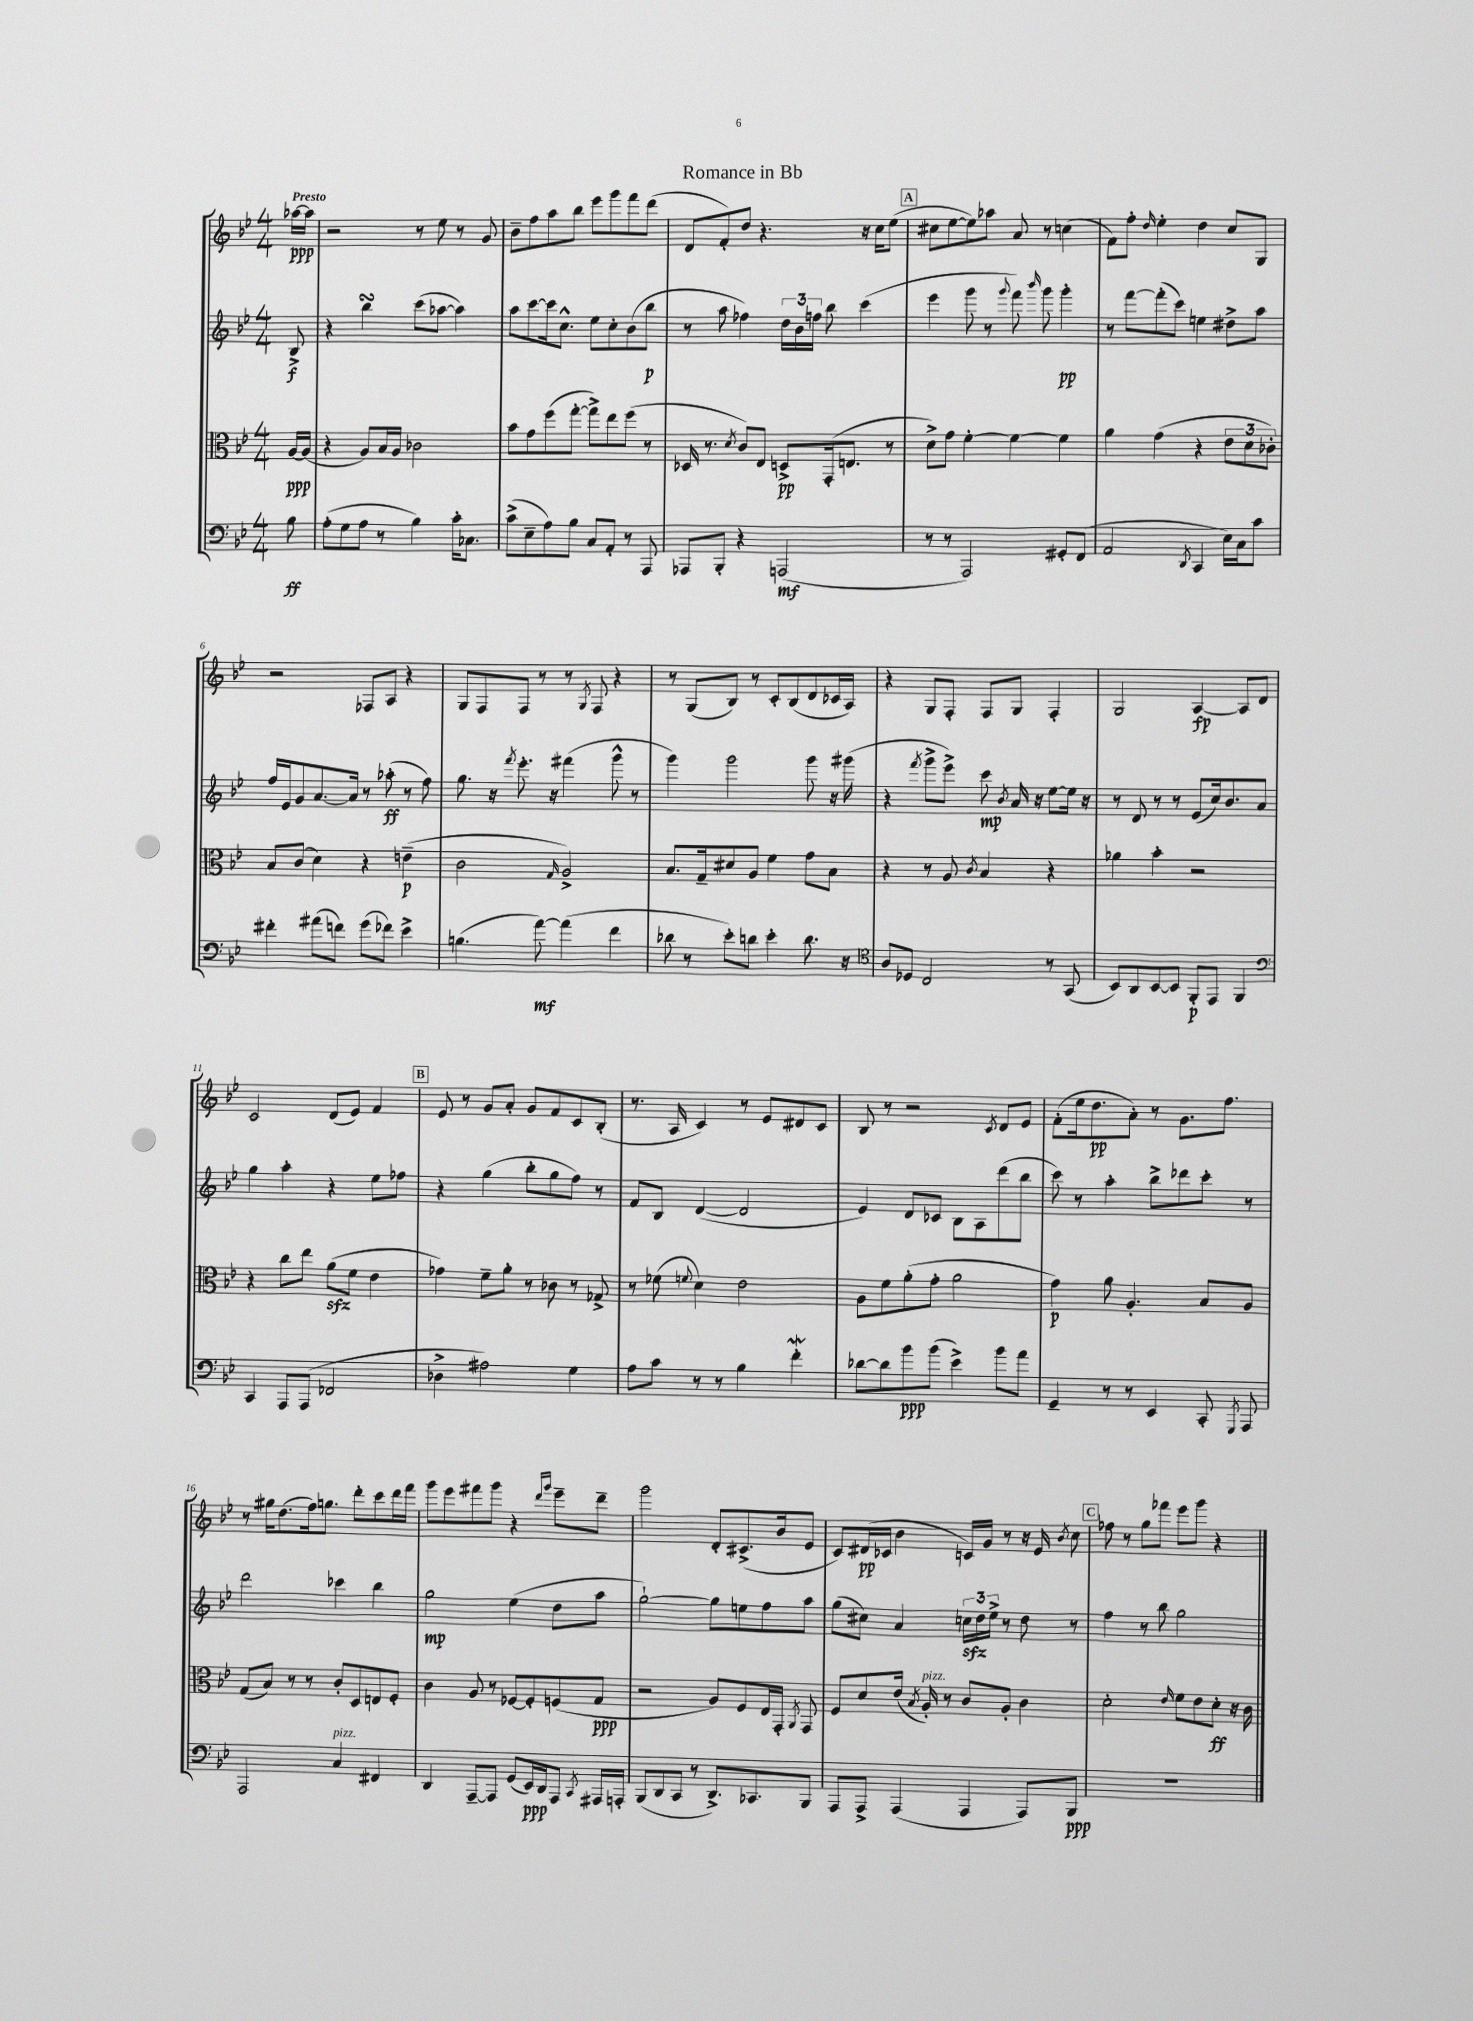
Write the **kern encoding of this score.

**kern	**dynam	**kern	**dynam	**kern	**dynam	**kern	**dynam
*part4	*part4	*part3	*part3	*part2	*part2	*part1	*part1
*staff4	*staff4	*staff3	*staff3	*staff2	*staff2	*staff1	*staff1
*clefF4	*	*clefC3	*	*clefG2	*	*clefG2	*
*k[b-e-]	*	*k[b-e-]	*	*k[b-e-]	*	*k[b-e-]	*
*M4/4	*	*M4/4	*	*M4/4	*	*M4/4	*
=	=	=	=	=	=	=	=
!	!	!	!	!	!	!LO:TX:a:B:t=Presto	!
8B-\	ff	[16A/LL	ppp	8B-^/	f	[16aa-X\LL	ppp
.	.	(16A/JJ]	.	.	.	16aa-\JJ]	.
=1	=1	=1	=1	=1	=1	=1	=1
(8A'\L	.	4r	.	4r	.	2r	.
8G\	.	.	.	.	.	.	.
8A\J	.	8A/L)	.	4bb-sSSs\	.	.	.
8r	.	16B-/L	.	.	.	.	.
.	.	16A/JJ	.	.	.	.	.
4B-\)	.	2c-X\	.	(8ccc\L	.	8r	.
.	.	.	.	[8aa-X\J	.	8ee-\	.
16c'\KL	.	.	.	4aa-\])	.	8r	.
8.C-X\J	.	.	.	.	.	.	.
.	.	.	.	.	.	8g/	.
=2	=2	=2	=2	=2	=2	=2	=2
(8c^\L	.	8b-\L	.	8aa\L	.	8b-~\L	.
8E-~\	.	8g\	.	[8ccc\	.	8ff\	.
8A\)	.	(8ff\	.	16ccc\k]	.	8aa\	.
.	.	.	.	8.cc^^\J	.	.	.
8B-\J	.	[8gg'\J	.	.	.	8bb-\J	.
8C/L	.	8gg^\L])	.	8ee-\L	.	8eee-\L	.
8AA'/J	.	8ee-\	.	8cc'\	.	8ggg\	.
8r	.	(8ff\J	.	(8b-\	.	8fff\	.
8AAA/	.	8r	.	8bb-\J	p	(8ddd\J	.
=3	=3	=3	=3	=3	=3	=3	=3
8AAA-X/L	.	16D-X/	.	8r	.	8d/L	.
.	.	8.r	.	.	.	.	.
8BBB-'/J	.	.	.	8aa\	.	8f'/)	.
.	.	8qd/	.	.	.	.	.
4r	.	8c/L)	.	4ff-X\)	.	8dd/J	.
.	.	8E-/J	.	.	.	4.r	.
(2AAAn/	mf	8Dn^/L	pp	24dd\LL	.	.	.
.	.	.	.	24b-\	.	.	.
.	.	.	.	24ffn\JJ	.	.	.
.	.	(16GG'/k	.	8bb-\	.	.	.
.	.	8.En/J	.	.	.	.	.
.	.	.	.	(4ccc\	.	16r	.
.	.	.	.	.	.	16cc\KL	.
.	.	8r	.	.	.	(8ee-\J	.
!!LO:REH:place=s1:t=A
=4	=4	=4	=4	=4	=4	=4	=4
8r	.	8d^\L)	.	4eee-\	.	8cc#X\L	.
8r	.	8g\J	.	.	.	[8ee-\	.
2AAA/)	.	[4f'\	.	8ggg\	.	8ee-\])	.
.	.	.	.	8r	.	8aa-X\J	.
.	.	.	.	8qqggg/	.	.	.
.	.	4f\_	.	8fff\)	.	8a/	.
.	.	.	.	16qqbbb-/	.	.	.
.	.	.	.	8ggg\	.	8r	.
8GG#X'/L	.	4f\]	.	4ggg'\	pp	(4ccn\	.
(8FF/J	.	.	.	.	.	.	.
=5	=5	=5	=5	=5	=5	=5	=5
2AA/	.	4a\	.	8r	.	8f\L)	.
.	.	.	.	[8fff\L	.	8ff'\J	.
.	.	.	.	.	.	16qqdd/	.
.	.	(4g\	.	(8fff'\]	.	4ee-'\	.
.	.	.	.	8ccc\J)	.	.	.
8qDD/	.	.	.	.	.	.	.
4CC/	.	4r	.	4een\	.	4dd\	.
16E-\LL)	.	12e-\L	.	8dd#X^\L	.	8cc/L	.
16C\J	.	.	.	.	.	.	.
.	.	12d\	.	.	.	.	.
8c\J	.	.	.	8aa\J	.	8G/J	.
.	.	12c-X'\J)	.	.	.	.	.
!!LO:LB:g=z
=6	=6	=6	=6	=6	=6	=6	=6
4f#X'\	.	8B-/L	.	16ff/LL	.	2r	.
.	.	.	.	16e-/J	.	.	.
.	.	(8c/J	.	8g/	.	.	.
(8a#X\L	.	4d\)	.	[8.a/	.	.	.
8fn\J)	.	.	.	.	.	.	.
.	.	.	.	16a/Jk]	.	.	.
(8g\L	.	4r	.	8r	.	8F-X/L	.
8f-X\J)	.	.	.	(8aa-X'\	ff	8A/J	.
4e-^\	.	(4en~\	p	8r	.	4r	.
.	.	.	.	8ff\)	.	.	.
=7	=7	=7	=7	=7	=7	=7	=7
(4.Bn\	.	2c\	.	8.gg\	.	8G/L	.
.	.	.	.	.	.	8F/	.
.	.	.	.	16r	.	.	.
.	.	.	.	8qfff/	.	.	.
.	.	.	.	8.eee-'\	.	8F/J	.
[8a\)	mf	.	.	.	.	8r	.
.	.	.	.	16r	.	.	.
.	.	16qqG/	.	.	.	.	.
(4a\]	.	2A^/)	.	(4fff#X\	.	8r	.
.	.	.	.	.	.	8qG/	.
.	.	.	.	.	.	8F/	.
4f\	.	.	.	8ggg^^\	.	4r	.
.	.	.	.	8r	.	.	.
=8	=8	=8	=8	=8	=8	=8	=8
8d-X\	.	8.B-/L	.	4ggg\)	.	8r	.
8r	.	.	.	.	.	(8G/L	.
.	.	16G~/k	.	.	.	.	.
8e-'\L)	.	8d#X/	.	2ggg\	.	8B-/J)	.
8dn\J	.	8A/J	.	.	.	8r	.
4e-'\	.	4f\	.	.	.	8c'/L	.
.	.	.	.	.	.	(8B-/	.
8.d\	.	8g\L	.	8ggg\	.	8d/	.
.	.	8B-\J	.	16r	.	16c-X/L	.
16r	.	.	.	(16ggg#X\	.	16A/JJ)	.
=9	=9	=9	=9	=9	=9	=9	=9
*clefC4	*	*	*	*	*	*	*
8A/L	.	4r	.	4r	.	4r	.
8D-X/J	.	.	.	.	.	.	.
.	.	.	.	8qfff/	.	.	.
2C/	.	8r	.	8ggg^\L	.	8G/L	.
.	.	8A/	.	8eee-^\J)	.	8F'/J	.
.	.	8qc/	.	.	.	.	.
.	.	4B-/	.	8ccc\	mp	8F/L	.
.	.	.	.	8qb-/	.	.	.
.	.	.	.	16a/	.	8G/J	.
.	.	.	.	16r	.	.	.
8r	.	4r	.	[8ee-\L	.	4F'/	.
(8GG/	.	.	.	16ee-\Jk]	.	.	.
.	.	.	.	16r	.	.	.
=10	=10	=10	=10	=10	=10	=10	=10
8BB-/L)	.	4a-X\	.	8r	.	2G/	.
8AA/	.	.	.	8d/	.	.	.
[8BB-/	.	4b-'\	.	8r	.	.	.
8BB-/J]	.	.	.	8r	.	.	.
8FF'/L	p	2r	.	(8e-/L	.	[4A/	fp
8EE-/J	.	.	.	16cc/k)	.	.	.
.	.	.	.	8.b-/	.	.	.
4FF/	.	.	.	.	.	8A/L]	.
.	.	.	.	8a/J	.	8d/J	.
!!LO:LB:g=z
=11	=11	=11	=11	=11	=11	=11	=11
*clefF4	*	*	*	*	*	*	*
4CC/	.	4r	.	4gg\	.	2c/	.
8AAA/L	.	8cc\L	.	4aa'\	.	.	.
(8AAA/J	.	8ee-\J	.	.	.	.	.
2FF-X/	.	(8azz\L	.	4r	.	(8d/L	.
.	.	8f\J	.	.	.	8e-/J)	.
.	.	4e-\	.	8ee-\L	.	4f/	.
.	.	.	.	8ff-X\J	.	.	.
!!LO:REH:place=s1:t=B
=12	=12	=12	=12	=12	=12	=12	=12
4D-X^\	.	4g-X\)	.	4r	.	8e-/	.
.	.	.	.	.	.	8r	.
2A#X\)	.	8f~\L	.	(4gg\	.	8g/L	.
.	.	8a'\J	.	.	.	8a'/J	.
.	.	8r	.	8bb-'\L	.	8g/L	.
.	.	8c-X\	.	8gg\	.	8f/	.
4G\	.	8r	.	8ff\J)	.	8c/	.
.	.	8G-X^/	.	8r	.	(8B-'/J	.
=13	=13	=13	=13	=13	=13	=13	=13
8A\L	.	8r	.	8f/L	.	8.r	.
8c\J	.	(8f-X\	.	8B-/J	.	.	.
.	.	.	.	.	.	16A/	.
.	.	8qqfn/	.	.	.	.	.
8r	.	4d\)	.	([4d/	.	4c/)	.
8r	.	.	.	.	.	.	.
4B-\	.	2e-\	.	2d/]	.	8r	.
.	.	.	.	.	.	8e-/L	.
4fW'\	.	.	.	.	.	8d#X/	.
.	.	.	.	.	.	8c/J	.
=14	=14	=14	=14	=14	=14	=14	=14
[8d-X\L	.	8A\L	.	4e-/)	.	8B-/	.
8d-\]	.	8f\	.	.	.	8r	.
8b-\	ppp	(8a'\	.	8d/L	.	2r	.
(8b-\J	.	8g'\J	.	8c-X/J	.	.	.
4e-^\)	.	2a\	.	8B-\L	.	.	.
.	.	.	.	8A\	.	.	.
.	.	.	.	.	.	8qc/	.
8b-\L	.	.	.	(8ddd\	.	8d/L	.
8a\J	.	.	.	8bb-\J	.	8e-/J	.
=15	=15	=15	=15	=15	=15	=15	=15
4GG~/	.	4g\)	p	8ccc\)	.	(8f'\L	.
.	.	.	.	8r	.	16ee-\k	.
.	.	.	.	.	.	8.dd\	pp
8r	.	8a\	.	4aa'\	.	.	.
8r	.	4.A'/	.	.	.	8a'\J)	.
4EE-/	.	.	.	8bb-^\L	.	8r	.
.	.	.	.	8ddd-X\	.	8.g\L	.
8CC'/	.	8B-/L	.	8ccc'\J	.	.	.
.	.	.	.	.	.	8.ff\J	.
8qGGG/	.	.	.	.	.	.	.
8AAA/	.	8A/J	.	8r	.	.	.
!!LO:LB:g=z
=16	=16	=16	=16	=16	=16	=16	=16
2AAA/	.	(8G/L	.	2ddd\	.	8r	.
.	.	8B-/J)	.	.	.	16gg#X\KL	.
.	.	.	.	.	.	(8.dd\	.
.	.	8r	.	.	.	.	.
.	.	8r	.	.	.	16ff\k)	.
.	.	.	.	.	.	8.ggn\J	.
!LO:TX:a:i:t=pizz.	!	!	!	!	!	!	!
4C/	.	8c'/L	.	4ccc-X\	.	.	.
.	.	8D/	.	.	.	8ddd'\L	.
4FF#X/	.	8En/	.	4bb-\	.	8ccc\	.
.	.	8F'/J	.	.	.	16ddd\L	.
.	.	.	.	.	.	16fff\JJ	.
=17	=17	=17	=17	=17	=17	=17	=17
4DD/	.	4c\	.	2gg\	mp	8ggg\L	.
.	.	.	.	.	.	8eee-\	.
[8AAA~/L	.	8A/	.	.	.	8fff#X\	.
8AAA/J]	.	8r	.	.	.	8ggg\J	.
(8GG/L	.	[8F-X/L	.	(4ee-\	.	4r	.
16EE-/L)	ppp	8F-'/]	.	.	.	.	.
16DD/J	.	.	.	.	.	.	.
.	.	.	.	.	.	16qqddd/LL	.
.	.	.	.	.	.	16qqggg/JJ	.
8AAA/J	.	(8Fn/	.	8dd\L	.	8eee-~\L	.
8qCC/	.	.	.	.	.	.	.
16AAA#X/LL	.	8G/J	ppp	8aa\J	.	8ddd~\J	.
16AAAn'/JJ	.	.	.	.	.	.	.
=18	=18	=18	=18	=18	=18	=18	=18
(8BBB-/L	.	2r	.	[2gg`\)	.	2ggg\	.
8DD/	.	.	.	.	.	.	.
8CC/J	.	.	.	.	.	.	.
8r	.	.	.	.	.	.	.
8.DD^/L)	.	8A/L)	.	8gg\L]	.	8d'/L	.
.	.	8F/	.	8een\	.	(8.c#X^/	.
8.CC-X/	.	.	.	.	.	.	.
.	.	16E-/L	.	8ff\	.	.	.
.	.	16GG'/JJ	.	.	.	16b-/k	.
.	.	8qAA/	.	.	.	.	.
8BBB-/J	.	8GG/	.	8aa\J	.	8e-/J	.
=19	=19	=19	=19	=19	=19	=19	=19
8AAA/L	.	8F/L	.	(8gg\L	.	8c/L)	.
8AAA^/J	.	8d/	.	8cc#X\J)	.	(16d#X/L	pp
.	.	.	.	.	.	16c-X/JJ	.
(4AAA/	.	(16e-/Jk	.	4a/	.	4b-\	.
.	.	8qB-/	.	.	.	.	.
!	!	!LO:TX:a:i:t=pizz.	!	!	!	!	!
.	.	16A'/)	.	.	.	.	.
.	.	8r	.	.	.	.	.
4AAA/	.	8c/L	.	24ccnzz\LL	.	16cn/LL)	.
.	.	.	.	24dd\	.	.	.
.	.	.	.	.	.	16g/JJ	.
.	.	.	.	24ee-^\JJ	.	.	.
.	.	8A'/J	.	8r	.	8r	.
8AAA/L)	.	4c\	.	8dd\	.	16r	.
.	.	.	.	.	.	16e-/	.
.	.	.	.	.	.	8qb-/	.
8BBB-/J	ppp	.	.	8r	.	8cc\	.
!!LO:REH:place=s1:t=C
=20	=20	=20	=20	=20	=20	=20	=20
1r	.	2d'\	.	4ff\	.	8ff-X\	.
.	.	.	.	.	.	8r	.
.	.	.	.	8r	.	8gg\L	.
.	.	.	.	8bb-\	.	8fff-X\J	.
.	.	16qqe-/	.	.	.	.	.
.	.	8f\L	.	2gg\	.	8eee-\L	.
.	.	8e-\	.	.	.	8ggg\J	.
.	.	8d'\J	ff	.	.	4r	.
.	.	16r	.	.	.	.	.
.	.	16c\	.	.	.	.	.
==	==	==	==	==	==	==	==
*-	*-	*-	*-	*-	*-	*-	*-
